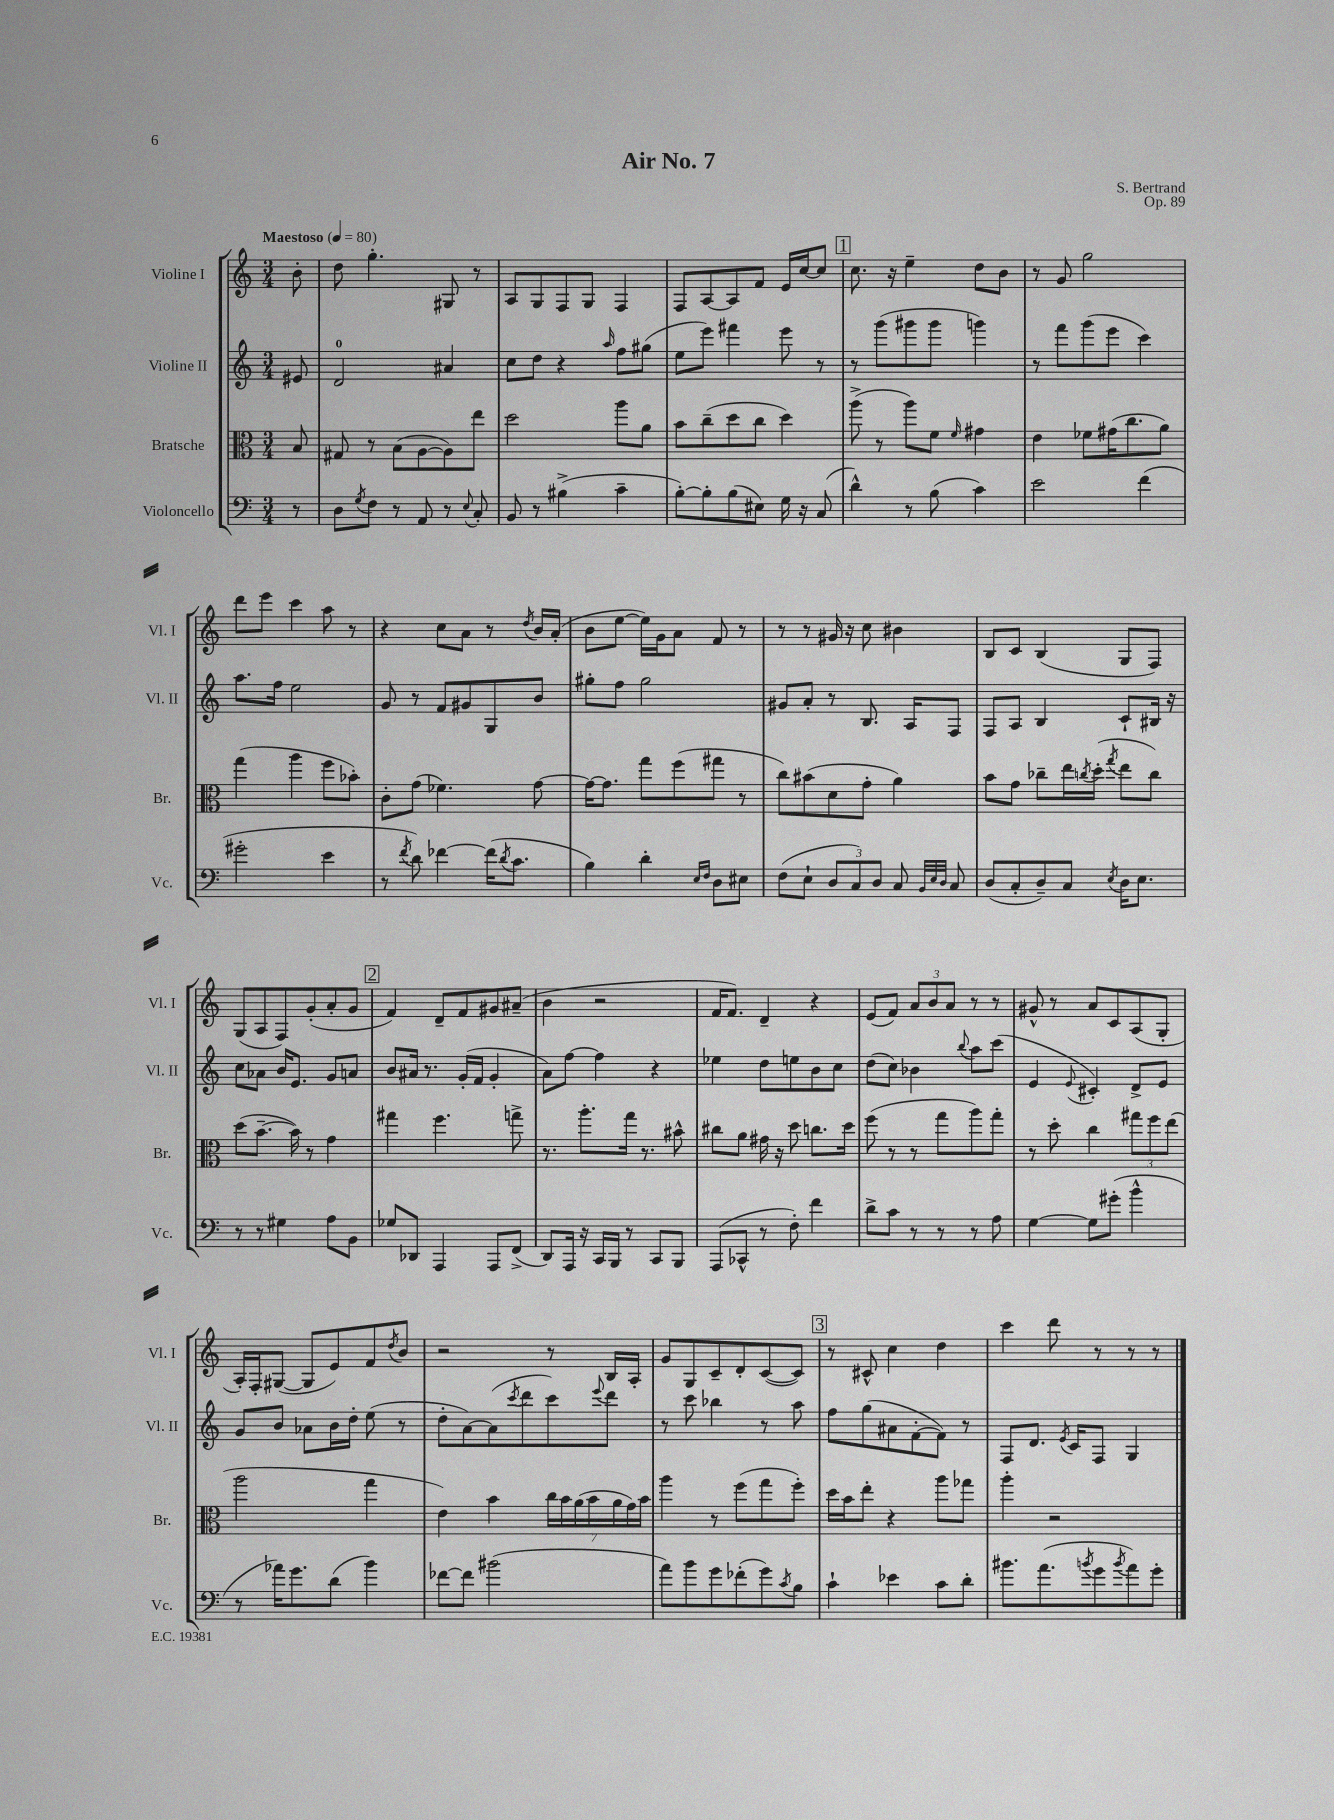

**kern	**kern	**kern	**kern
*staff4	*staff3	*staff2	*staff1
*clefF4	*clefC3	*clefG2	*clefG2
*k[]	*k[]	*k[]	*k[]
*M3/4	*M3/4	*M3/4	*M3/4
*MM80	*MM80	*MM80	*MM80
8r	8B/	8e#/	8b'\
=	=	=	=
8D\L	8G#/	2d/	8dd\
8qG/	.	.	.
8F\J	8r	.	4.gg'\
8r	(8B\L	.	.
8AA/	[8A\	.	.
8r	8A\])	4a#/	8G#/
8qqE/	.	.	.
8C'/	8ee\J	.	8r
=	=	=	=
8BB/	2dd\	8cc\L	8A/L
8r	.	8dd\J	8G/
(4B#^\	.	4r	8F/
.	.	.	8G/J
.	.	16qqaa/	.
4c~\	8aa\L	8ff\L	4F/
.	8a\J	(8gg#\J	.
=	=	=	=
[8B'\L)	8b\L	8ee\L	8F/L
8B'\]	(8cc~\	8eee\J)	[8A/
(8B\	8dd\	4fff#\	8A/]
8E#\J)	8cc\J	.	8f/J
16G\	4dd\)	8eee\	16e/LL
16r	.	.	[16cc/J
(8C/	.	8r	8cc/]J
=	=	=	=
4d^^\)	(8aa^\	8r	8.cc\
.	8r	(8ggg\L	.
.	.	.	16r
8r	8aa\L)	8ggg#\	4ee~\
(8B\	8f\J	8ggg#\J	.
.	16qqf/	.	.
4c\)	4g#\	4ggg\)	8dd\L
.	.	.	8b\J
=	=	=	=
2e\	4e\	8r	8r
.	.	8fff\L	8g/
.	8f-\L	(8ggg\	2gg\
.	(16g#\K	8eee\J	.
.	8.cc\	.	.
(4f\	.	4ccc\)	.
.	8a\J)	.	.
=	=	=	=
2g#'\	(4gg\	8.aa\L	8ddd\L
.	.	.	8eee\J
.	.	16ff\Jk	.
.	4aa\	2ee\	4ccc\
4e\	8ff\L	.	8aa\
.	8b-'\J)	.	8r
=	=	=	=
8r	8c'\L	8g/	4r
8qf/	.	.	.
8d\)	(8g\J	8r	.
[4f-\	4.f-\)	8f/L	8cc\L
.	.	8g#/	8a\J
(16f-\]LK	.	8G/	8r
8qd/	.	.	.
8.c\J	.	.	.
.	.	.	8qdd/
.	[8g\	8b/J	16b/LL
.	.	.	(16a'/JJ
=	=	=	=
4B\)	16g\_LK	8gg#'\L	8b\L
.	8.g\]J	.	.
.	.	8ff\J	[8ee\J
4d'\	8gg\L	2gg#\	16ee\]LL)
.	.	.	16g\J
.	(8ff\	.	8a\J
16qqE/LL	.	.	.
16qqF/JJ	.	.	.
8D\L	8gg#\J	.	8f/
8E#\J	8r	.	8r
=	=	=	=
(8F\L	8cc\L)	8g#/L	8r
8E`\J	(8b#\	8a'/J	8r
12D/L	8d\	8r	16g#/
.	.	.	16r
12C/)	.	.	.
.	8g'\J	8.B/	8cc\
12D/J	.	.	.
8C/	4a\)	.	4b#\
.	.	16A/LK	.
32qqBB/LLL	.	.	.
32qqE/	.	.	.
32qqD/JJJ	.	.	.
8C/	.	8F/J	.
=	=	=	=
(8D/L	8b\L	8F/L	8B/L
8C'/	8g\J	8A/J	8c/J
8D~/)	8cc-~\L	4B/	(4B/
8C/J	16ee\L	.	.
.	8qcc/	.	.
.	(16dd'\JJ	.	.
8qE/	8qgg/	.	.
16D\LK	8ee\L	8c`/L	8G/L
8.E\J	.	.	.
.	8cc\J)	16B#/Jk	8F/J)
.	.	16r	.
=	=	=	=
8r	(8dd\L	8cc\L	(8G/L
8r	[8.b~\J	8a-\J	8A/
4G#\	.	16b/LK	8F/)
.	16b\])	8.e/J	.
.	8r	.	(8g'/
8A\L	4g\	8g/L	8a'/
8BB\J	.	8a/J	8g/J
=	=	=	=
8G-/L	4gg#\	8b/L	4f/)
8DD-/J	.	16a#/Jk	.
.	.	8.r	.
4AAA/	4.ff\	.	8d~/L
.	.	(16g'/LL	8f/
.	.	16f/JJ	.
8AAA/L	.	4g'/	8g#/
(8FF^/J	8gg^\	.	(8a#~/J
=	=	=	=
8DD/L)	8.r	8a\L)	4b\
16AAA/Jk	.	[8ff\J	.
16r	8.aa'\L	.	.
16CC/LL	.	4ff\]	2r
16BBB/JJ	.	.	.
8r	16gg\Jk	.	.
.	8.r	.	.
8CC/L	.	4r	.
8BBB/J	8b#^^\	.	.
=	=	=	=
(8AAA/L	8cc#\L	4ee-\	16f/LK
.	.	.	8.f/J)
8CC-^^/J	8a\J	.	.
8r	16g#\	8dd\L	4d~/
.	16r	.	.
8F'\)	8dd\	8ee\	.
4f\	8.cc\L	8b\	4r
.	.	8cc\J	.
.	16dd\Jk	.	.
=	=	=	=
8d^\L	(8ff\	(8dd\L	(8e/L
8c\J	8r	8cc\J)	8f/J)
8r	8r	4b-\	12a/L
.	.	.	12b/
8r	8gg\L	.	.
.	.	.	12a/J
.	.	8qqbb/	.
8r	8aa\)	8aa\L	8r
8A\	8gg'\J	(8ccc\J	8r
=	=	=	=
[4G\	8r	4e/	8g#^^/
.	8dd'\	.	8r
.	.	8qqe/	.
8G\]L	4cc\	4c#'/)	8a/L
(8g#'\J	.	.	8c/
4b^^\	12gg#\L	8d^/L	(8A/
.	12ff\	.	.
.	.	8e/J	8G'/J
.	(12ee\J	.	.
=	=	=	=
8r	2aa\	8g/L	16A'/LL)
.	.	.	16F'/J
16a-\LK)	.	8b/J	([8G#/J
8.g\	.	.	.
.	.	8a-\L	8G#/]L
(8d\J	.	16b\L	8e/)
.	.	16dd'\JJ	.
4b\)	4gg\	(8ee\	8f/
.	.	.	8qdd/
.	.	8r	8b/J
=	=	=	=
[8f-\L	4e\)	8dd'\L	2r
8f-\]J	.	[8a\)	.
(2b#\	4b\	(8a\]	.
.	.	8qccc/	.
.	.	8ddd\	.
.	28cc\LL	8ccc\)	8r
.	28b\	.	.
.	(28a\	.	.
.	28b\	.	.
.	.	8qqeee/	.
.	.	8ddd\J	16B/LL
.	28a\	.	.
.	28g\)	.	.
.	.	.	16A'/JJ
.	28b\JJ	.	.
=	=	=	=
8a\L)	4aa\	8r	8g/L
8b\	.	8ccc\	8G/
8g\	8r	4bb-\	8c~/
(8f-'\	(8ff\L	.	8d'/
8g\)	8gg\	8r	([8c/
8qc/	.	.	.
8B\J	8ff'\J)	8aa\	8c/]J)
=	=	=	=
4c`\	16dd\LL	8ff\L	8r
.	16b\J	.	.
.	8ee'\J	(8gg\	8c#^^/
4e-\	4r	8a#\	4cc\
.	.	[8f'\	.
8c\L	8aa\L	8f\]J)	4dd\
8d'\J	8gg-\J	8r	.
=	=	=	=
8.b#\L	4aa'\	8F/L	4ccc\
.	.	8.d/J	.
(8.a\	.	.	.
.	2r	.	8ddd\
.	.	8qe/	.
.	.	16c/LK	.
8qb/	.	.	.
8g\	.	8F/J	8r
8qb/	.	.	.
8a\)	.	4G/	8r
8g'\J	.	.	8r
==	==	==	==
*-	*-	*-	*-
